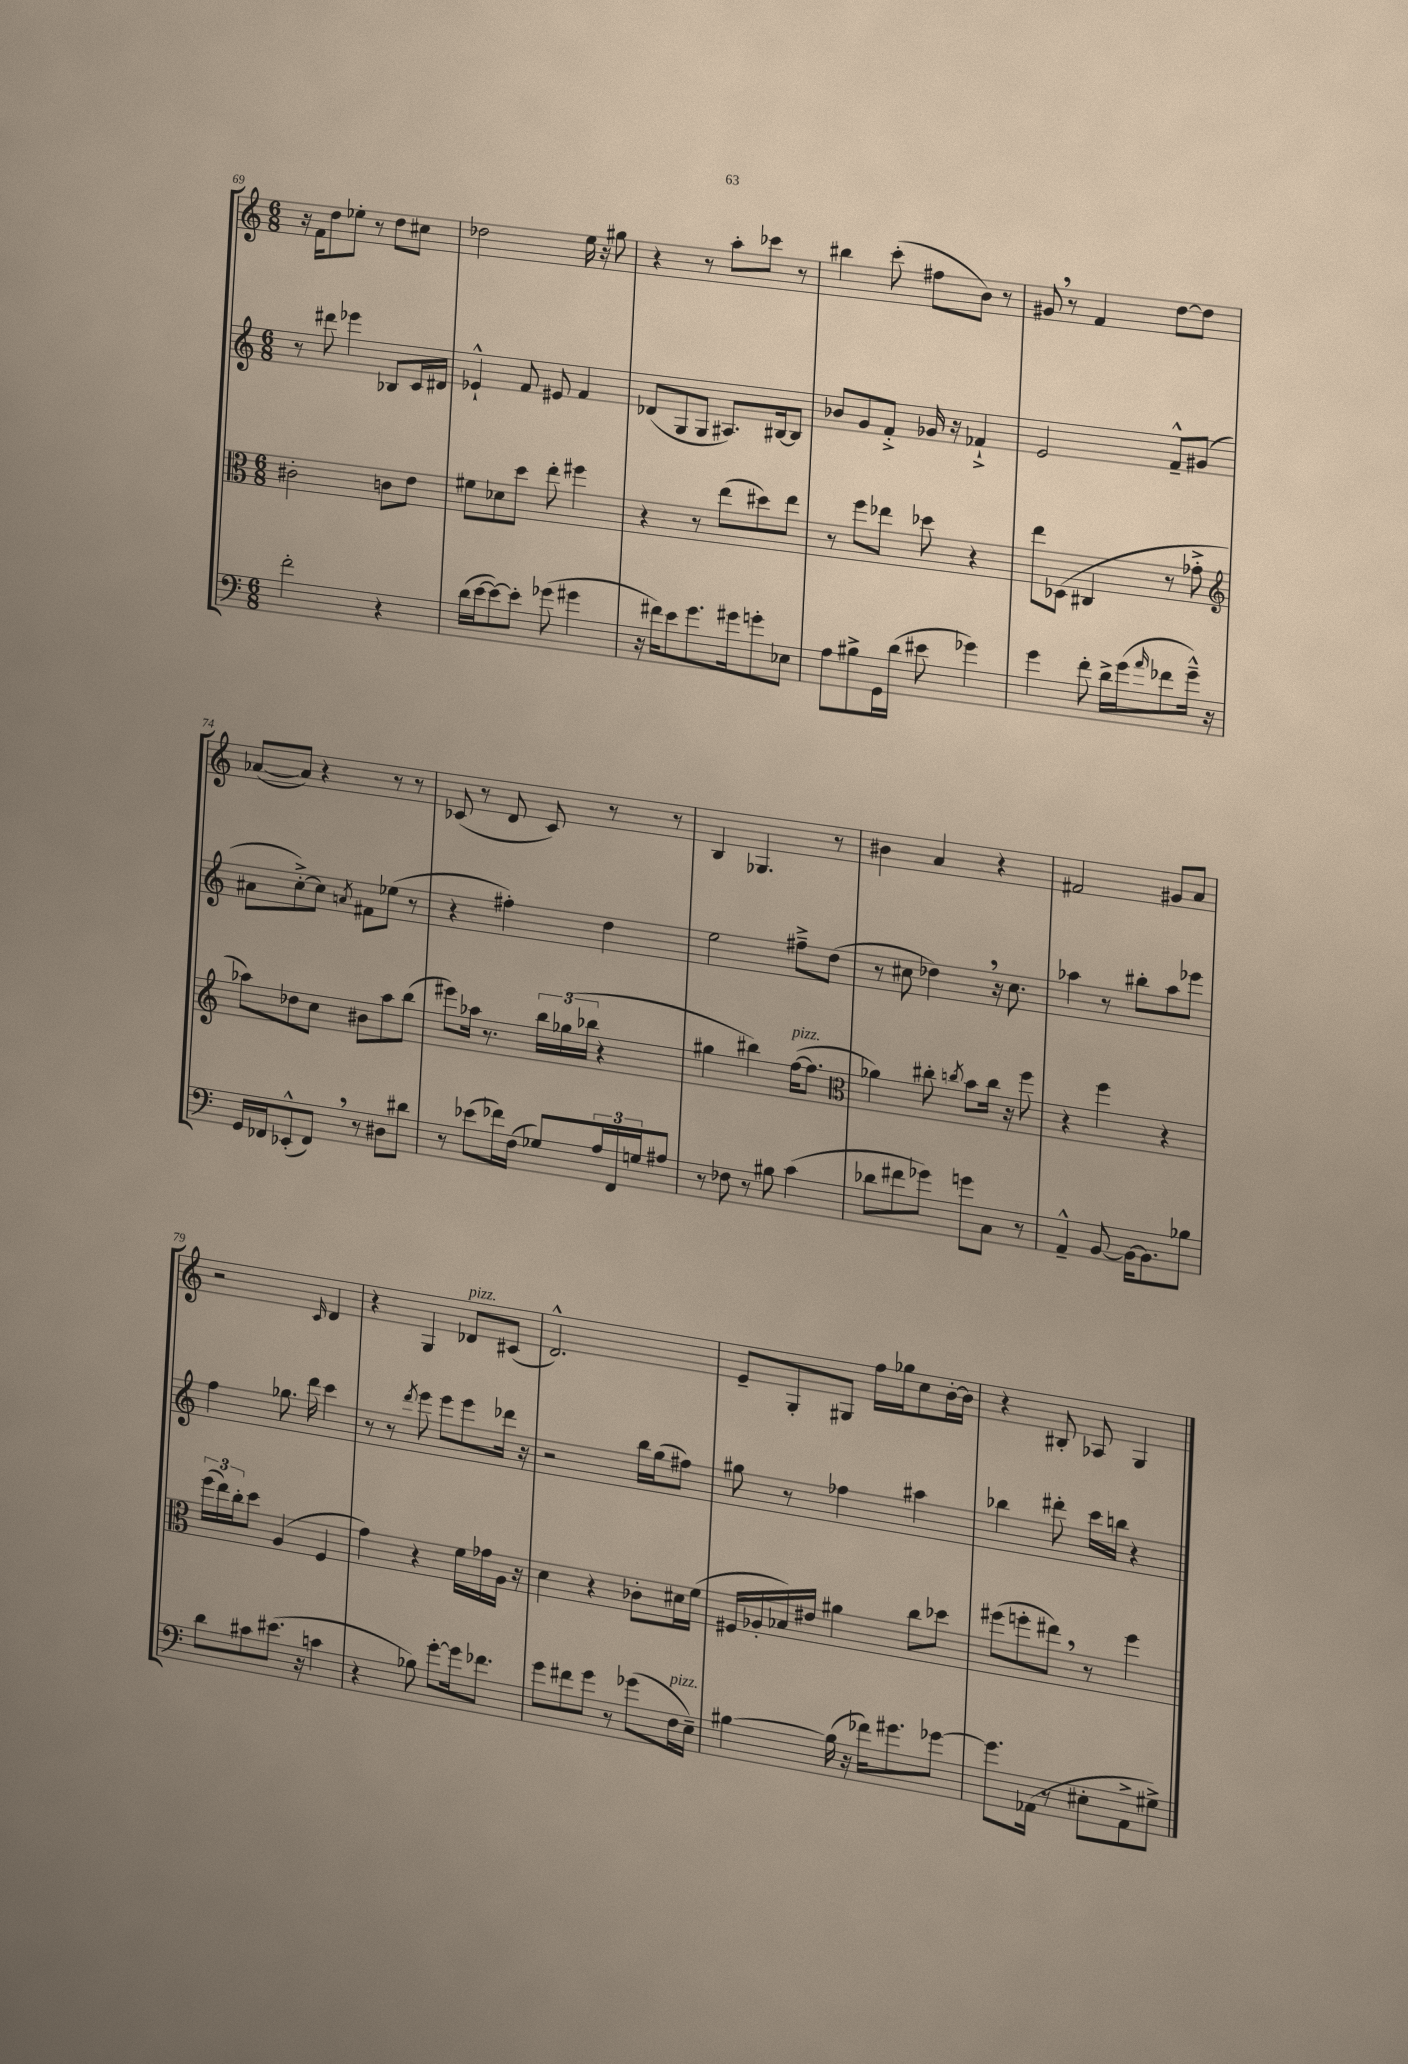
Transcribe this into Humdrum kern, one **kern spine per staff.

**kern	**kern	**kern	**kern
*part4	*part3	*part2	*part1
*staff4	*staff3	*staff2	*staff1
*clefF4	*clefC3	*clefG2	*clefG2
*k[]	*k[]	*k[]	*k[]
*M6/8	*M6/8	*M6/8	*M6/8
=69	=69	=69	=69
2f'\	2c#X'\	8r	16r
.	.	.	16f\KL
.	.	8ddd#X\	8dd\
.	.	4eee-X\	8ee-X'\J
.	.	.	8r
4r	8cn\L	8B-X/L	8dd\L
.	8e\J	16c/L	8cc#X\J
.	.	16d#X/JJ	.
=70	=70	=70	=70
(16d\LL	8f#X\L	4e-X`^^/	2dd-X\
[16e\J	.	.	.
8e\_)	8d-X\	.	.
8e'\J]	8dd\J	8f/	.
(8g-X\	8ee'\	8e#X/	.
4g#X\	4ff#X\	4f/	16ee\
.	.	.	16r
.	.	.	8gg#X\
=71	=71	=71	=71
16r	4r	(8d-X/L	4r
16f#X\KL)	.	.	.
8e\	.	8G/	.
8.g\	8r	8G/J	8r
.	(8ee\L	8.A#X/L)	8aa'\L
16g#X\k	.	.	.
8gn'\	8dd#X\)	.	8ccc-X\J
.	.	[16B#X/k	.
8E-X\J	8ee\J	8B#/J]	8r
=72	=72	=72	=72
8A\L	8r	8b-X/L	4bb#X\
8B#X^\	8ff\L	8g/	.
16GG\L	8ee-X\J	8f'^/J	(8ccc'\
(16d\JJ	.	.	.
8e#X\	8dd-X\	16g-X/	8ff#X\L
.	.	16r	.
4g-X\)	4r	4f-X`^/	8b\J)
.	.	.	8r
=73	=73	=73	=73
4g\	8ee\L	2e/	8g#X,/
.	(8D-X\J	.	8r
8f'\	4C#X/	.	4f/
16d^\LL	.	.	.
(16g\J	.	.	.
16qqa/	.	.	.
8f-X\	8r	8f~^^/L	[8dd\L
16g~^^\Jk)	8g-X'^\	(8g#X/J	8dd\J]
16r	.	.	.
!!LO:LB:g=z
=74	=74	=74	=74
*	*clefG2	*	*
16GG/LL	8aa-X\L)	8a#X\L	([8a-X/L
16FF-X/J	.	.	.
(8EE-X'^^/	8dd-X\	[8cc'^\)	8a-/J])
8FF-,/J)	8cc\J	8cc\J]	4r
.	.	8qan/	.
8r	8b#X\L	8f#X\L	.
8D#X\L	8aa-\	(8ee-X\J	8r
8d#X\J	(8bb\J	8r	8r
=75	=75	=75	=75
8r	8eee#X\L)	4r	(8c-X/
(8e-X\L	16aa-X\Jk	.	8r
.	8.r	.	.
16f-X\L)	.	4ff#X'\)	8d/
(16F\JJ	.	.	.
8G-X/L)	24bb\LL	.	8c-/)
.	(24gg-X\	.	.
.	24bb-X\JJ	.	.
24A/L	4r	4dd\	8r
24FF/	.	.	.
24Gn/J	.	.	.
8A#X/J	.	.	8r
=76	=76	=76	=76
8r	4gg#X\	2ee\	4B/
8F-X\	.	.	.
8r	4bb#X\)	.	4.G-X/
8B#X\	.	.	.
!	!LO:TX:a:i:t=pizz.	!	!
(4c\	([16ff\KL	8ff#X~^\L	.
.	8.ff\J]	.	.
.	.	(8dd\J	8r
=77	=77	=77	=77
*	*clefC3	*	*
8d-X\L	4a-X\)	8r	4b#X\
8f#X\	.	8cc#X\	.
8g-X\J)	8cc#X'\	4dd-X,\)	4a/
.	8qccn/	.	.
8gn\L	8b\L	.	.
8C\J	16cc\Jk	16r	4r
.	16r	8.cc#\	.
8r	8ff\	.	.
=78	=78	=78	=78
4AA~^^/	4r	4aa-X\	2f#X/
[8BB/	4ff\	8r	.
16BB\KL_	.	8bb#X'\L	.
8.BB\]	.	.	.
.	4r	8aa-\	8g#X/L
8B-X\J	.	8eee-X\J	8a/J
!!LO:LB:g=z
=79	=79	=79	=79
8d\L	(24ff\LL	4ff\	2r
.	24ee\)	.	.
.	24cc'\J	.	.
8c#X\	8dd\J	.	.
(8.e#X\J	(4A/	8.gg-X\	.
16r	.	16ddd\	.
.	.	.	16qqc/
4cn\	4F/	4ccc\	4d/
=80	=80	=80	=80
4r	4g\)	8r	4r
.	.	8r	.
.	.	8qddd/	.
8B-X\)	4r	8eee\	4G/
[8g'\L	.	8eee\L	.
!	!	!	!LO:TX:a:i:t=pizz.
16g\k]	16f\LL	8eee\	8d-X/L
8.f-X\J	16g-X\	.	.
.	16A\JJ	16ddd-X\Jk	(8c#X/J
.	16r	16r	.
=81	=81	=81	=81
8g\L	4d\	2r	2.d^^/)
8f#X\	.	.	.
8g\J	4r	.	.
8r	.	.	.
(8g-X\L	8c-X'\L	16bb\LL	.
.	.	(16gg\J	.
!LO:TX:a:i:t=pizz.	!	!	!
16F\L	16d#X\L	8ff#X\J)	.
16E~\JJ)	(16f\JJ	.	.
=82	=82	=82	=82
[4B#X\	16F#X/LL	8gg#X\	8e~/L
.	16A-X'/	.	.
.	16B-X/)	8r	8G'/
.	16e#X/JJ	.	.
(16B#\]	4a#X\	4ff-X\	8G#X/J
16r	.	.	.
16f-X\KL)	.	.	16ff\LL
8.g#X\	.	.	16gg-X\J
.	8cc\L	4aa#X\	8cc\
[8g-X\J	8dd-X\J	.	[16b'\L
.	.	.	16b\JJ]
=83	=83	=83	=83
8.g-\L]	(8ff#X\L	4bb-X\	4r
.	8ffn'\	.	.
(16AA-X\Jk	.	.	.
8r	8ee#X,\J)	8ddd#X'\	8B#X'/
8E#X'\L	8r	16ccc\LL	8A-X/
.	.	16bbn\JJ	.
8AA-^\	4ff\	4r	4G/
8G#X^\J)	.	.	.
==	==	==	==
*-	*-	*-	*-
